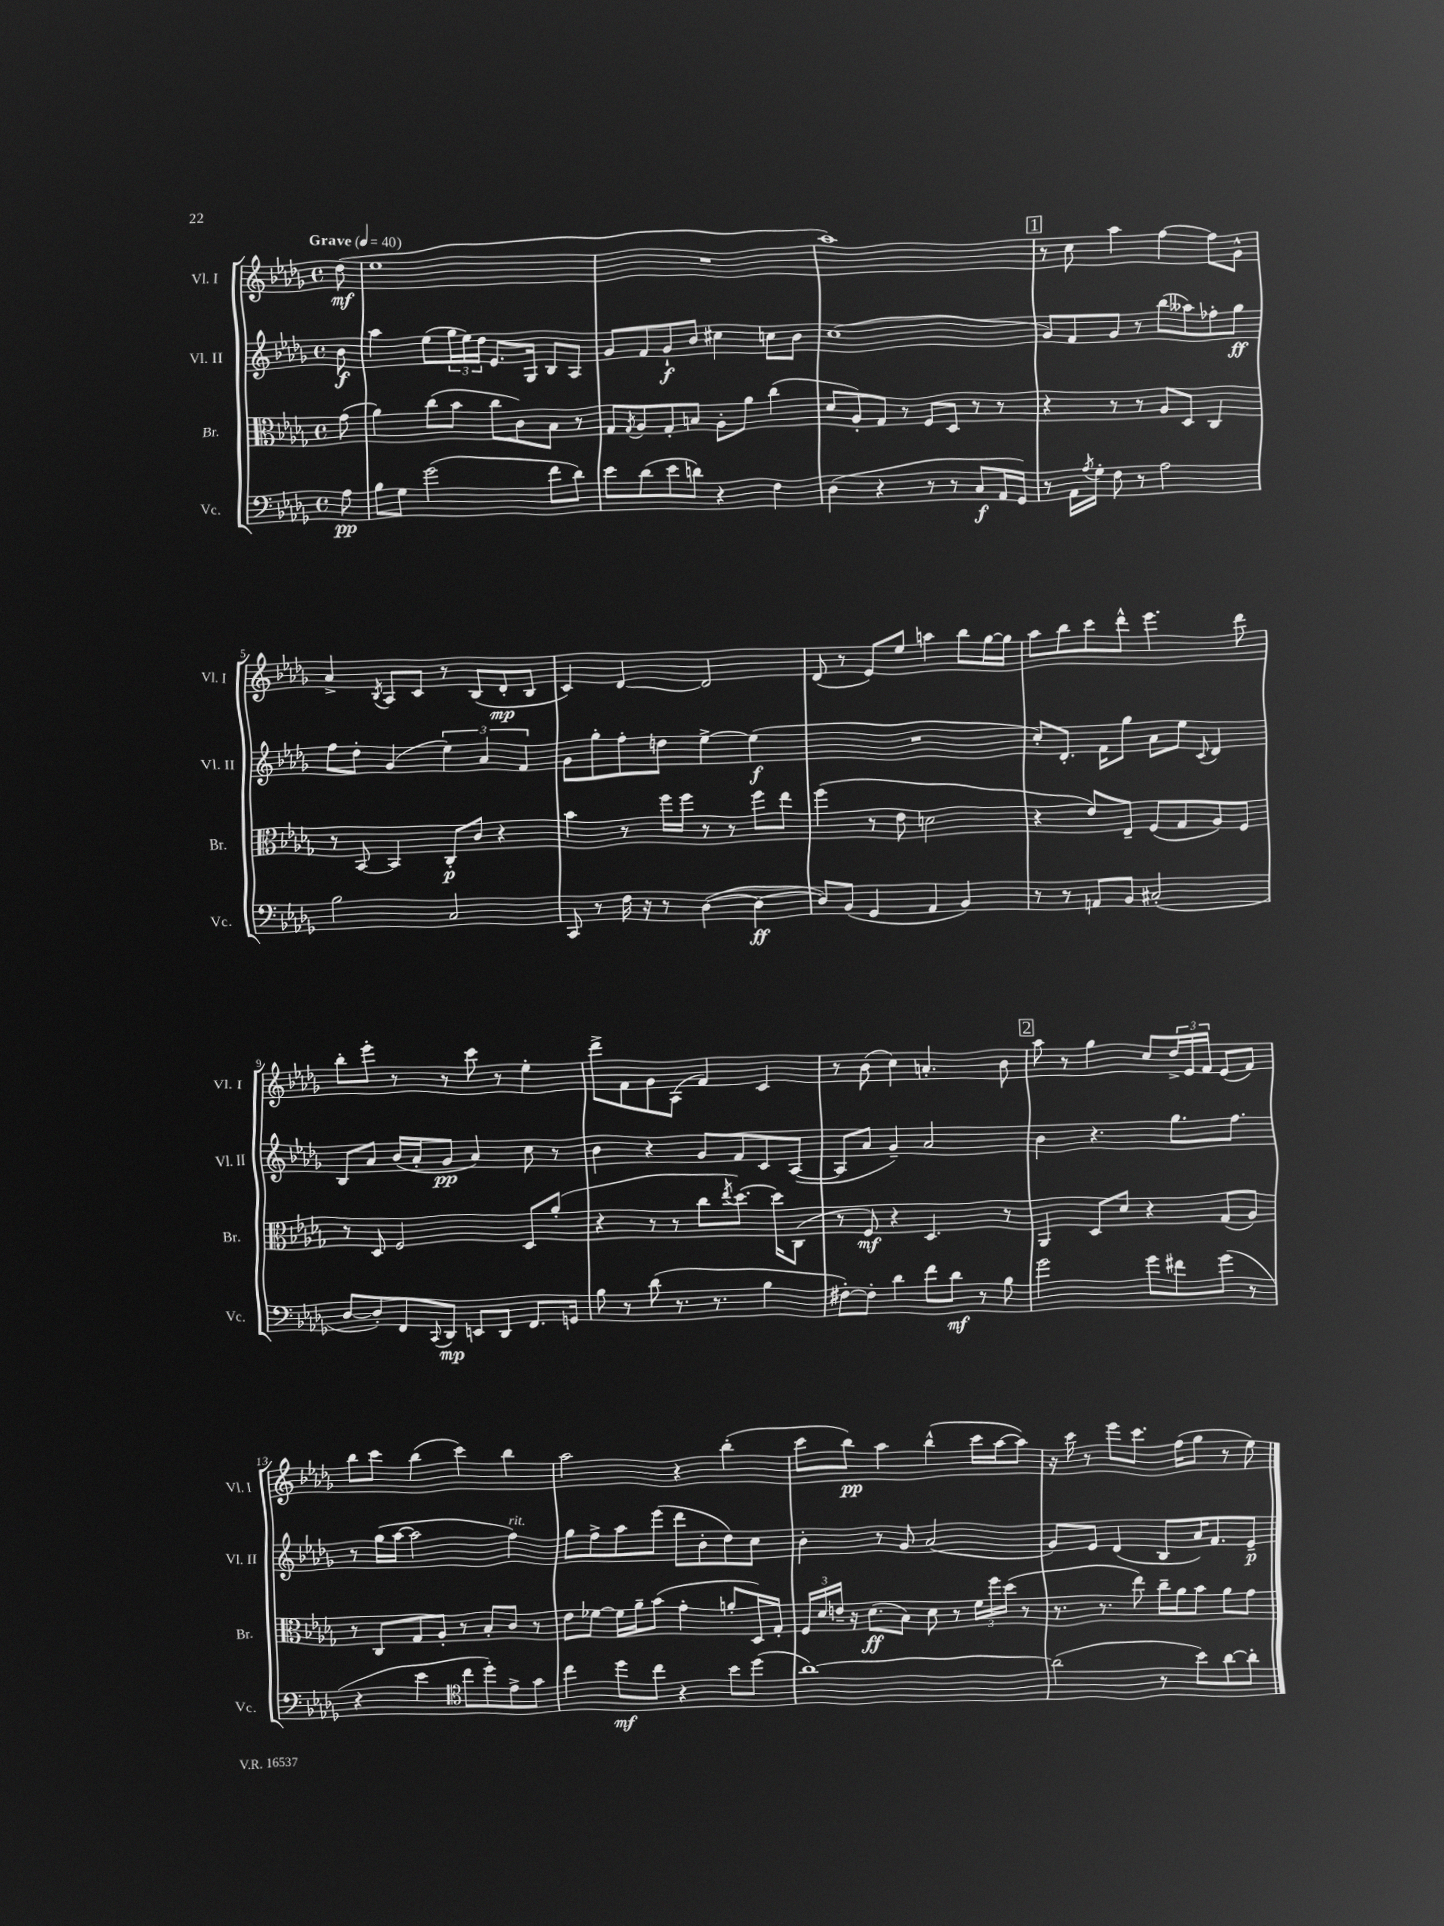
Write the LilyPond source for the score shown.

<<
\new StaffGroup <<
\new Staff = "s0" \with { instrumentName = "Vl. I" shortInstrumentName = "Vl. I" } {
    \clef treble \key des \major \defaultTimeSignature \time 4/4 \partial 8 \tempo "Grave" 4 = 40
    des''8\mf( |
    ees''1 |
    R1 |
    aes''1) |
    \mark \markup { \box "1" } r8 c''8 aes''4 f''4~ f''8 ges'8-^ |
    aes'4-> \acciaccatura { bes8 } aes8 c'8 r8 bes8( des'8-.\mp bes8 |
    c'4) des'4~ des'2 |
    des'8( r8 ees'8) ees''8 a''4 bes''8 ges''16~ ges''16 |
    aes''8 bes''8 c'''8 des'''8-^ ees'''4. des'''8 |
    bes''8-. ees'''8-. r8 r8 c'''8 r8 ees''4-. |
    des'''8-> f'8 ges'8 aes8( f'4) c'4 |
    r8 bes'8( c''4) a'4.-. bes'8 |
    \mark \markup { \box "2" } aes''8 r8 ges''4 c''8 \tuplet 3/2 { des''16-> ees'16 f'16 } ees'8( f'8) |
    bes''8 c'''8 bes''4( c'''4) bes''4 |
    aes''2 r4 bes''4-.( |
    c'''8 bes''8\pp) aes''4 bes''4-^( c'''16 aes''16~ aes''8) |
    r16 c'''16 r8 ees'''8 c'''8. f''16( ges''8 r8 ees''8) \bar "|." |
}
\new Staff = "s1" \with { instrumentName = "Vl. II" shortInstrumentName = "Vl. II" } {
    \clef treble \key des \major \defaultTimeSignature \time 4/4 \partial 8
    bes'8\f |
    aes''4 ees''8( \tuplet 3/2 { ges''16 ees''16) des''16 } ees'8. ges16 bes8 aes8 |
    ges'8 f'8 ges'8-!\f bes'8 cis''4 c''8 bes'8 |
    c''1( |
    \mark \markup { \box "1" } ges'8) f'8 ges'8 r8 bes''8( aeses''8) fes''8-. ges''8\ff |
    f''8 des''8-. ges'4( \tuplet 3/2 { ees''4) aes'4 f'4 } |
    ges'8 ges''8-. f''8-. d''8 ees''4~-> ees''4\f( |
    R1 |
    c''8-.) des'8.-. f'16 ges''8 aes'8 ees''8 \appoggiatura { c'8 } des'4 |
    bes8 aes'8 bes'16( aes'16-. ges'8\pp aes'4) c''8 r8 |
    bes'4 r4 ges'8 f'8 c'8 aes8~( |
    aes8 aes'8 ges'4--) aes'2 |
    \mark \markup { \box "2" } bes'4 r4. ges''8. f''8. |
    r8 ges''16( aes''16~ aes''2 f''4^\markup { \italic "rit." }) |
    ges''8 f''8-> aes''8 ees'''8( des'''8 bes'8-. des''8) c''8 |
    bes'4-. r8 ges'8 aes'2( |
    ges'8) ees'8 des'4( bes8 aes'16) f'8. ees'8--\p \bar "|." |
}
\new Staff = "s2" \with { instrumentName = "Br." shortInstrumentName = "Br." } {
    \clef alto \key des \major \defaultTimeSignature \time 4/4 \partial 8
    ges'8( |
    aes'4) c''8( bes'8 c''8 c'8) bes8 r8 |
    ges8 \acciaccatura { ges8 } aes8 ges8-. b8 aes8-. aes'8 c''4( |
    des'8 aes8-.) ges8 r8 f8 des8 r8 r8 |
    \mark \markup { \box "1" } r4 r8 r8 aes8 des8 c4 |
    r8 bes,8~ bes,4 c8-.\p c'8 r4 |
    bes'4 r8 f''16 f''16 r8 r8 f''8 ees''8 |
    f''4( r8 ees'8 d'2 |
    r4 ees'8) ees8-- f8( ges8 aes8) f8 |
    r8 des8 f2 des8 aes'8-.( |
    r4 r8 r8 c''8 \acciaccatura { ees''8 } des''8.~) des''16 c8( |
    r8 f8\mf) r4 des4. r8 |
    \mark \markup { \box "2" } aes,4 des8 des'8 r4 ges8( aes8) |
    r8 c8 ges8 aes8-. r8 bes8-. c'8 r8 |
    ees'8 fes'8~ fes'16 aes'16-- bes'8( ges'4-. a'8-. des16) ges16-. |
    \tuplet 3/2 { f16 des'16 e'16-- } r16 des'8.\ff( bes8) des'8 r8 \tuplet 3/2 { f'16 f''16 des''16( } r8 |
    r8. r8. ees''8) c''16-- aes'16 bes'8 aes'8 ges'8 \bar "|." |
}
\new Staff = "s3" \with { instrumentName = "Vc." shortInstrumentName = "Vc." } {
    \clef bass \key des \major \defaultTimeSignature \time 4/4 \partial 8
    aes8\pp |
    bes8 ges8 ges'2( f'8 des'8) |
    ees'8 des'8( ees'8 d'8) r4 f4 |
    des4( r4 r8 r8 c8\f aes,16 ges,16) |
    \mark \markup { \box "1" } r8 aes,16 \acciaccatura { aes8 } ges16-. f8 r8 aes2 |
    bes2 c2 |
    c,8 r8 f16 r16 r8 des4~( des4~\ff |
    des8) bes,8( ges,4 aes,4 bes,4) |
    r8 r8 a,8 bes,8 cis2-.( |
    des8~ des8-.) f,8 \appoggiatura { c,8 } des,8\mp e,8 des,8 f,8. g,16 |
    bes8 r8 des'8( r8. r8. bes4 |
    fis8~-.) fis8-. des'4 f'8 des'8\mf r8 bes8 |
    \mark \markup { \box "2" } ges'2 ges'8 fis'8 ges'8( r8 |
    r4 ees'4 \clef tenor c''8 des''8-.) ees'8-> ges'8 |
    c''4 des''8\mf c''8 r4 bes'8 des''8( |
    aes'1~) |
    aes'2( r8 bes'8) aes'8~ aes'8-. \bar "|." |
}
>>
>>
